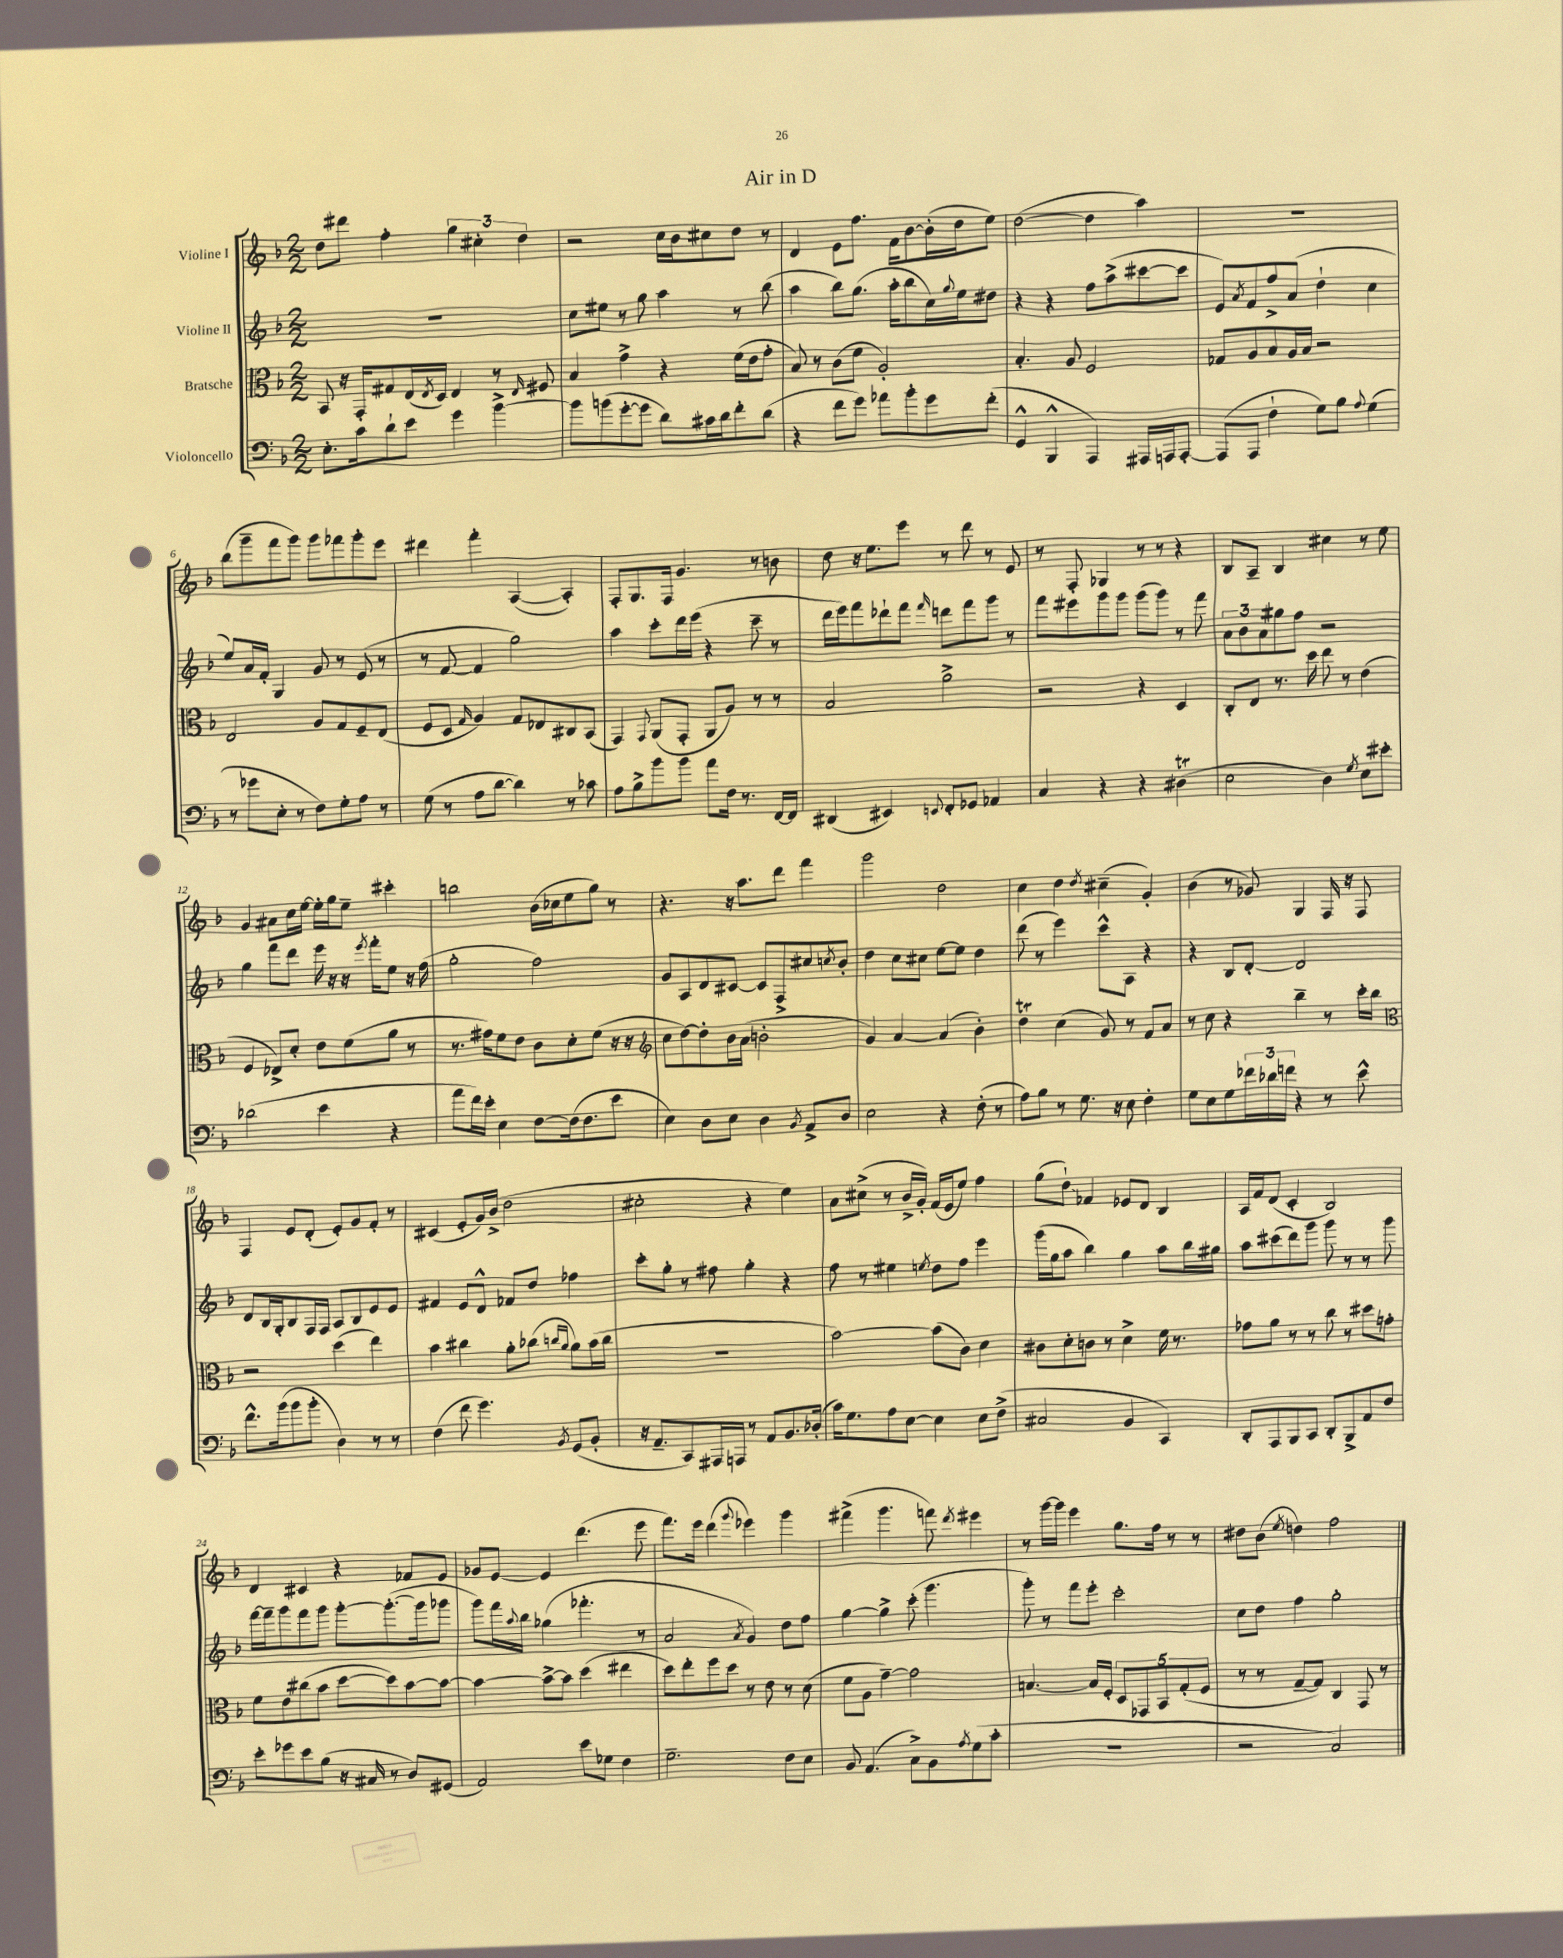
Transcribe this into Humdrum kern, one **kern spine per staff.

**kern	**kern	**kern	**kern
*staff4	*staff3	*staff2	*staff1
*clefF4	*clefC3	*clefG2	*clefG2
*k[b-]	*k[b-]	*k[b-]	*k[b-]
*M2/2	*M2/2	*M2/2	*M2/2
8.E'\L	8BB-/	1r	8dd\L
.	16r	.	8ddd#\J
16c\k	16GG'/LK	.	.
8d`\	8G#/	.	4ff'\
8e\J	(16E/L	.	.
.	8qE/	.	.
.	16D/JJ)	.	.
4g\	4E/	.	6gg\
.	.	.	6cc#'\
[4b-^\	8r	.	.
.	.	.	6dd\
.	16qqE/	.	.
.	8F#/	.	.
=	=	=	=
8b-\]L	4B-/	8cc\L	2r
(8b\	.	8ee#\J	.
[8g'\	4g^\	8r	.
8g\]J	.	8gg\	.
8d\L)	4r	4aa\	16cc\LL
.	.	.	16b-\J
16c#\L	.	.	8cc#\
16d\J	.	.	.
8f'\	(16f\LL	8r	8dd\J
.	16e\J	.	.
(8d\J	8g'\J	(8bb-\	8r
=	=	=	=
4r	8B-/)	4aa\	4d/
.	8r	.	.
8f\L	(8c\L	8bb-\L)	8e\L
8g\J)	8f\J	(8.gg\J	8.ff\J
8a-\L	2A'/)	.	.
.	.	16aa'\LK	16f\LK
8b-'\	.	8bb-\	[8b-\
8g\	.	16cc\L)	(16b-'\]L
.	.	8qqgg/	.
.	.	16ee\J	16dd\J
(8f'\J	.	8dd#\J	8ee\J)
=	=	=	=
4GG^^/	4.B-'/	4r	([2dd\
4BBB-^^/	.	4r	.
.	8A/	.	.
4AAA/)	2F/	8ff\L	4dd\]
.	.	(8aa^\	.
16AAA#/LL	.	[8ccc#\	4aa\)
16AAA/J	.	.	.
[8AAA'/J	.	8ccc#\]J	.
=	=	=	=
(8AAA/]L	8G-/L	8e/L)	1r
.	.	8qa/	.
8AAA/J	8A/	8f/	.
4F`\	8B-/	8ff^/	.
.	16A/L	(8a/J	.
.	16B-/JJ	.	.
8G\L)	2r	4dd`\	.
8B-\J	.	.	.
8qqA/	.	.	.
(4G\	.	4cc\	.
=	=	=	=
8r	2E/	8ee/L)	(8bb-\L
8g-\L	.	16a/L	8ggg~\
.	.	16f'/JJ	.
8E'\J	.	4G/	8fff\
8r	.	.	8ggg\J)
8F\L)	8A/L	8g/	8ggg\L
8G'\	8G/	8r	8fff-\
8A\J	8F~/	(8e/	8ggg'\
8r	(8E/J	8r	8eee\J
=	=	=	=
(8G\	8F/L	8r	4ddd#\
8r	8D/J	[8f/	.
.	16qqG/	.	.
8A\L	4A/)	4f/]	4fff'\
[8d\J	.	.	.
4d\])	8G/L	2gg\)	([4A/
.	8E-/	.	.
8r	8C#/	.	4A'/])
8c-\	(8BB-/J	.	.
=	=	=	=
8A\L	4GG/)	4aa\	8F'/L
8B-^\	.	.	8.G/
.	8qqGG/	.	.
8b-\	(8AA/L	8ccc'\L	.
.	.	.	16F/Jk
8b-\J	8GG'/J	16ddd\L	4.g/
.	.	(16eee\JJ	.
8a\L	8AA/L	4r	.
16F\Jk	8A/J)	.	.
8.r	.	.	.
.	8r	8ccc~\	8r
[16FF/LL	8r	8r	8b\
16FF/]JJ	.	.	.
=	=	=	=
(4DD#/	2B-/	16ddd\LL	8dd\
.	.	16eee\J)	.
.	.	8fff\	16r
.	.	.	8.ee\L
4EE#/)	.	8ddd-`\	.
.	.	8fff\J	8eee\J
8qqEE/	.	16qqfff/	.
8FF'/L	2a^\	8ddd\L	8r
8GG-/J	.	8fff\	8ddd\
4AA-/	.	8ggg\J	8r
.	.	8r	8e/
=	=	=	=
4C/	2r	8fff\L	8r
.	.	8eee#\	8F'/
4r	.	8ggg\	4G-/
.	.	8ggg\J	.
4r	4r	(8ggg\L	8r
.	.	8ggg\J)	8r
(4D#\	4D/	8r	4r
.	.	8fff\	.
=	=	=	=
2E\	8C'/L	12a\L	8B-/L
.	.	12b-\	.
.	8E/J	.	8A~/J
.	.	12a\	.
.	8.r	8gg#\	4B-/
.	.	8ff\J	.
.	16dd\	.	.
4D\)	8ee\	2r	4cc#\
.	8r	.	.
8qG/	.	.	.
8E\L	(4e\	.	8r
8e#'\J	.	.	8ee\
=	=	=	=
(2d-\	4F/	4gg\	4g/
.	8E-^/L)	8fff\L	8a#\L
.	8d'/J	8ddd\J	16cc\L
.	.	.	[16ee\JJ
4e\	8e\L	16eee\	16ee'\]LL
.	.	16r	16gg\J
.	(8f\	16r	8ee~\J
.	.	8qeee/	.
.	.	16fff'\LK	.
4r	8a\J	8ee\J	4ccc#'\
.	8r	16r	.
.	.	(16ff\	.
=	=	=	=
8a\L	8.r	2gg'\	2bb\
16f\L)	.	.	.
16e'\JJ	16g#\LK)	.	.
4E\	8f\	.	.
.	8e\J	.	.
[8F\L	8c\L	2ff\)	(16b-\LL
.	.	.	16cc-\J
(16F\]k	8d'\	.	8ee\
8.F\	.	.	.
.	(8f\J	.	8gg\J)
8e\J	16r	.	8r
.	16r	.	.
=	=	=	=
*	*clefG2	*	*
4E\)	8cc\L	8g/L	4.r
.	[8dd\)	8A/	.
8D\L	8dd'\]	8d/	.
8E\J	16b-\L	[8c#/J	16r
.	(16a\JJ	.	8.aa\L
4D\	2b'\	8c#/]L	.
.	.	8F^/	8ddd\J
8qBB-/	.	.	.
8AA^/L	.	8cc#/	4fff\
.	.	8qcc/	.
8D/J	.	8b-'/J	.
=	=	=	=
2E\	4g/)	4dd\	2ggg\
.	[4a/	8cc\L	.
.	.	8cc#\J	.
4r	(4a/]	[8ee\L	2dd\
.	.	8ee\]J	.
(8F'\	4b-'\)	4dd\	.
8r	.	.	.
=	=	=	=
8A\L)	4dd\	(8ddd\	4cc\
8B-\J	.	8r	.
8r	(4cc\	4eee\)	4dd\
8.G\	.	.	.
.	.	.	8qdd/
.	8g/)	8ccc^^\L	(4cc#~\
16r	.	.	.
8E\	8r	8A\J	.
4F'\	8f/L	4r	4g'/)
.	8a/J	.	.
=	=	=	=
8G\L	8r	4r	(4b-\
8E\	8cc\	.	.
8G\	4r	8B-/L	8r
24f-\L	.	[8d'/J	8g-/)
24d-\	.	.	.
24f\JJ	.	.	.
4r	4bb-~\	2d/]	4G/
8r	8r	.	16F/
.	.	.	16r
8e^^\	16ccc'\LL	.	8F/
.	16bb-\JJ	.	.
=	=	=	=
*	*clefC3	*	*
8.f^^\L	2r	8d/L	4F/
.	.	16B-/L	.
(16b-\k	.	16G'/J	.
8b-\	.	8B-/	8e/L
8b-'\J	.	16F/L	(8d'/J
.	.	16F/JJ	.
4D\)	(4dd\	8A/L	8e'/L)
.	.	8B-/	8g/
8r	4ee\)	8e/	8f'/J
8r	.	8e/J	8r
=	=	=	=
(4F\	4b-\	4f#/	(4c#/
8f\	4cc#\	8e/L	8e'/L
4.g\)	.	8d^^/J	16g/L)
.	.	.	(16b-^/JJ
.	8a'\L	8f-/L	2dd\
.	(8cc-\J	8dd/J	.
.	16qqcc/LL	.	.
8qBB-/	16qqa/JJ	.	.
(8GG/L	8a\L)	4ff-\	.
8BB-'/J	(16b-\L	.	.
.	16cc\JJ	.	.
=	=	=	=
16r	1r	8ccc'\L	2cc#'\
8.AA~/L	.	.	.
.	.	8gg'\J	.
8CC/)	.	8r	.
16AAA#/L	.	8ff#\	.
16AAA/JJ	.	.	.
8r	.	4gg'\	4r
8AA/L	.	.	.
8.BB-/	.	4r	4ee\)
(16D-'/Jk	.	.	.
=	=	=	=
16c\LK)	[2b-\)	8ff\	8a\L
8.G\	.	.	.
.	.	8r	(8cc#^\J
8A\	.	4ee#\	8r
[8E\J	.	.	16b-^/LL
.	.	.	16g'/JJ)
.	.	8qee/	.
4E\]	(8b-\]L	8dd\L	(16f/LL
.	.	.	16e/J
.	8c\J)	8ff\J	8ee/J)
8E\L	4d\	4eee\	4ff\
(8F^\J	.	.	.
=	=	=	=
2C#/	8c#\L	(16ggg\LL	(8gg\L
.	.	16gg\J	.
.	8d'\	8aa\J	8dd`\J)
.	8c\J	4bb-\)	4f-/
.	8r	.	.
4BB-/	4d^\	4gg\	8e-/L
.	.	.	8d/J
4CC/)	16f\	8aa\L	4B-/
.	8.r	.	.
.	.	16bb-\L	.
.	.	16gg#\JJ	.
=	=	=	=
8DD'/L	8g-\L	8aa\L	16A/LL
.	.	.	16f/J
8AAA/	8a\J	(8ccc#\	(8d/J
8BBB-/	8r	8ddd\)	4c'/
8CC/J	8r	8ggg\J	.
8DD'/L	8cc\	8ggg\	2B-/)
8BBB-^/	8r	8r	.
8AA/	8dd#\L	8r	.
8F/J	8g'\J	8ggg\	.
=	=	=	=
8e'\L	8f\L	[16fff\LL	4d/
.	.	16fff~\]J	.
8g-\	8e\	8ggg\	.
8e\	(8cc#\	8fff\	4c#/
(8B-\J	8b-\J	8ggg\J	.
16r	[8dd\L	[8ggg'\L	4r
16C#/	.	.	.
8r	8dd\])	(8.ggg'\_	.
8D/L)	[8b-\	.	8f-/L
.	.	16ggg\]k	.
(8GG#/J	8b-\_J	8ggg-\J	8e/J
=	=	=	=
2AA/)	4b-\_	8ggg\L)	8g-/L
.	.	16fff\L	[8e/J
.	.	8qqaa/	.
.	.	16bb-\JJ	.
.	8b-^\_L	(4gg-\	4e/]
.	8b-\]J	.	.
8e\L	(4dd\	4.fff-'\	(4.ddd\
8G-\J	.	.	.
4F\	4ee#\	.	.
.	.	8r	8eee\
=	=	=	=
2.G~\	8dd\L)	2a/	8.fff\L)
.	8ee'\	.	.
.	.	.	16eee\Jk
.	8ff\	.	(4ddd\
.	8dd\J	.	.
.	.	8qa/	8qqggg/
.	8r	4g/)	4eee-\)
.	8e\	.	.
8F\L	8r	8dd\L	4ggg\
8E\J	(8d\	8ff\J	.
=	=	=	=
8BB-/	8f\L	[4gg\	(4fff#^\
(4.AA/	8A\J	.	.
.	[4g~\)	4gg^\]	4.ggg\
8C^\L)	2g\]	(8ccc'\	.
8BB-\	.	4.ggg\	8fff\)
8qA/	.	.	8qddd/
(8G\	.	.	4eee#\
8c'\J	.	.	.
=	=	=	=
1r	[4.B/	8ggg'\)	8r
.	.	8r	[16ggg\LL
.	.	.	16ggg\]JJ
.	.	8fff\L	4eee\
.	16B/]LL	8eee'\J	.
.	16F'/JJ	.	.
.	10D/L	2ccc'\	8.gg\L
.	10GG-/	.	.
.	.	.	16ff\Jk
.	10BB-/	.	.
.	.	.	8r
.	(10G'/	.	.
.	.	.	8r
.	10F/J	.	.
=	=	=	=
2r	8r	8cc\L	8dd#\L
.	8r	8dd\J	(8b-\J
.	.	.	8qee/
.	[8G~/L	4ff\	4dd\)
.	8G/]J)	.	.
2C/)	4C/	2gg'\	2ff\
.	8GG/	.	.
.	8r	.	.
==	==	==	==
*-	*-	*-	*-
